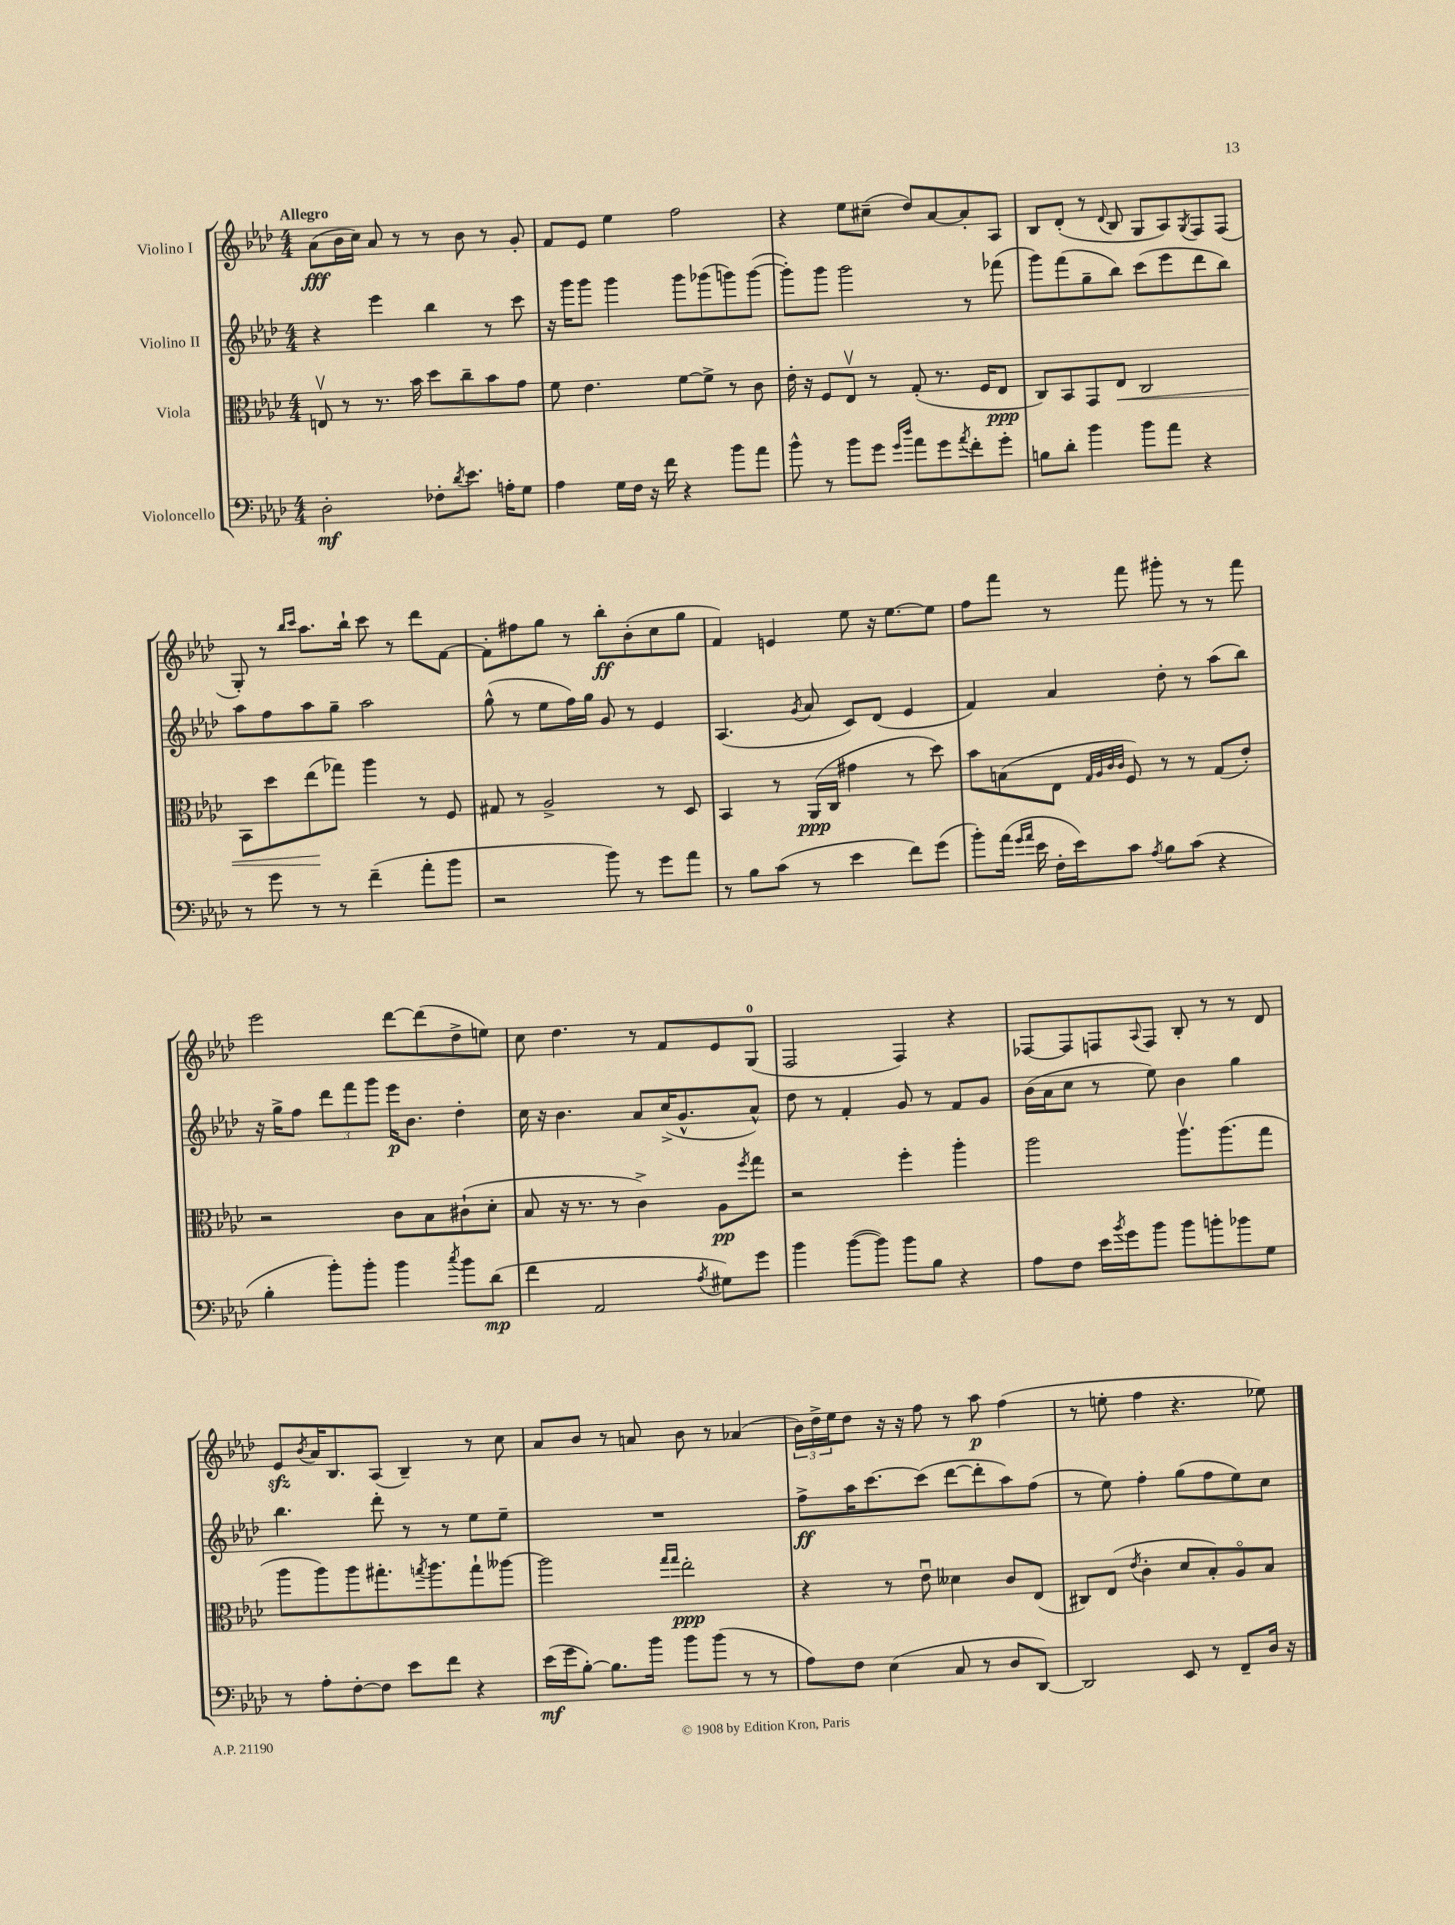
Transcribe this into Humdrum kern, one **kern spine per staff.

**kern	**kern	**kern	**kern
*staff4	*staff3	*staff2	*staff1
*clefF4	*clefC3	*clefG2	*clefG2
*k[b-e-a-d-]	*k[b-e-a-d-]	*k[b-e-a-d-]	*k[b-e-a-d-]
*M4/4	*M4/4	*M4/4	*M4/4
2D-'	8Ev	4r	(8a-
.	8r	.	16b-
.	.	.	16cc)
.	8.r	4eee-	8a-
.	.	.	8r
.	16b-	.	.
8F-'	8dd-	4bb-	8r
8qd-	.	.	.
8.e-	8cc~	.	8b-
.	8b-	8r	8r
16A'	.	.	.
8G	8g	8ccc	8g'
=	=	=	=
4A-	8f	16r	8f
.	.	16ggg	.
.	4.e-	8ggg	8e-
16G	.	4ggg	4ee-
16F	.	.	.
16r	.	.	.
16f	.	.	.
4r	[8f	8ggg	2ff
.	8f^]	(8ggg-	.
8b-	8r	8ggg)	.
8a-	8c	([8ggg	.
=	=	=	=
8b-^^	16e-'	8ggg'])	4r
.	16r	.	.
8r	8F	8ggg	.
8b-	8E-v	2ggg	8ee-
8g	8r	.	(8cc#~
16qqg	.	.	.
16qqdd-	.	.	.
8a-	(8G'	.	8dd-)
8g	8.r	.	[8a-
8qa-	.	.	.
8f'	.	8r	8a-']
.	16F	.	.
8g'	8E-	(8fff-	8A-
=	=	=	=
8B	8C)	8ggg)	8B-
8d-'	8BB-	(8fff	(8d-'
4b-	8GG	8gg~	8r
.	.	.	8qqd-
.	8E-	8bb-)	8B-
8b-	2C	(8ccc	8G
8a-	.	8eee-	8A-)
.	.	.	8qG
4r	.	8ddd-	8F
.	.	8bb-)	(8F
=	=	=	=
8r	8BB-	8aa-	8G')
8g	8dd-	8ff	8r
.	.	.	16qqbb-
.	.	.	16qqccc
8r	(8ee-	8aa-	8.aa-
8r	8gg-)	8gg~	.
.	.	.	16bb-`
(4f~	4aa-	2aa-	8ccc
.	.	.	8r
8a-'	8r	.	8ddd-
8b-	8F	.	[8f
=	=	=	=
2r	8G#	(8gg^^	8f']
.	8r	8r	8ff#
.	2A-^	8ee-	8gg
.	.	16ff)	8r
.	.	16gg	.
8b-)	.	8g	8bb-'
8r	.	8r	(8b-'
8g	8r	4e-	8cc
8a-	8D-	.	8gg
=	=	=	=
8r	4BB-	(4.A-	4f)
8B-	.	.	.
(8c	8r	.	4e
.	.	8qg	.
8r	(16AA-	8a-	.
.	16C	.	.
4e-	4g#	8c)	8ee-
.	.	(8d-	16r
.	.	.	[8.ee-
8f)	8r	4e-	.
(8g	8dd-)	.	8ee-]
=	=	=	=
8b-')	8b-	4f)	8ff
(16a-	(8B	.	8fff
16qqg	.	.	.
16qqa-	.	.	.
16e-	.	.	.
16F'	8E-	4a-	8r
16e-)	.	.	.
.	32qqG	.	.
.	32qqA-	.	.
.	32qqc	.	.
.	32qqc	.	.
8c	8F)	.	8fff
8qA-	.	.	.
8B-	8r	8dd-'	8ggg#'
(8c	8r	8r	8r
4r	(8G	(8aa-	8r
.	8e-')	8bb-)	8fff
=	=	=	=
4B-'	2r	16r	2eee-
.	.	16gg^	.
.	.	8ff	.
8b-')	.	12ddd-	.
.	.	12fff	.
8b-'	.	.	.
.	.	12ggg	.
4b-	8c	16eee-	[8ddd-
.	.	8.b-	.
.	8B-	.	(8ddd-]
8qcc	.	.	.
8b-	(8c#`	4dd-'	8dd-^
(8d-	8d-'	.	8ee)
=	=	=	=
4f	8B-	16cc	8cc
.	.	16r	.
.	16r	4.b-	4.dd-
.	8.r	.	.
2AA-	.	.	.
.	8r	.	.
.	4c^)	8a-	8r
.	.	(16cc^	8f
.	.	8.g^^	.
8qA-	.	.	.
8G#)	8A-	.	8e-
.	8qff	.	.
8g	8gg	8a-^^)	(8G
=	=	=	=
4b-	2r	8dd-	2F
.	.	8r	.
([8b-	.	4f'	.
8b-])	.	.	.
8b-	4ff'	8g	4F)
8B-	.	8r	.
4r	4aa-'	8f	4r
.	.	8g	.
=	=	=	=
8A-	2aa-	(16b-	[8F-
.	.	16a-	.
8F	.	8cc	8F-]
16e-	.	8r	8F
8qb-	.	.	.
16g	.	.	.
.	.	.	8qqA-
8b-	.	8ee-)	8F
8b-	8.aa-v	4b-	8B-'
8b'	.	.	8r
.	(8.aa-	.	.
8b-	.	4gg	8r
8G	8gg	.	8d-
=	=	=	=
8r	8aa-	4.bb-	8e-
.	.	.	8qb-
8A-'	8aa-)	.	16a-
.	.	.	8.B-
[8F'	8aa-	.	.
8F]	8.gg#'	8ddd-'	(8A-
8e-	.	8r	4B-~)
.	8qgg	.	.
.	8.aa-	.	.
8f	.	8r	.
4r	8gg`	8ee-	8r
.	[8aa--	8ee-~	8cc
=	=	=	=
(16e-	2aa--]	1r	8a-
16g	.	.	.
[8B-')	.	.	8b-
8.B-]	.	.	8r
.	.	.	8a
16b-	.	.	.
.	16qqgg	.	.
.	16qqgg	.	.
8b-	2ee-'	.	8b-
(8b-	.	.	8r
8r	.	.	(4a-
8r	.	.	.
=	=	=	=
8A-)	4r	8ff^	24b-)
.	.	.	24dd-^
.	.	.	24ee-
8F	.	16aa-	8dd-
.	.	[8.ccc	.
(4E-	8r	.	16r
.	.	.	16r
.	8e-u	(8ccc]	8ff
8C	4d--	[8ddd-	8r
8r	.	8ddd-']	8aa-
8D-	8c	8aa-)	(4ff
[8DD-)	(8E-	(8ff	.
=	=	=	=
2DD-]	8C#)	8r	8r
.	(8E-	8ee-)	8ee'
.	8qe-	.	.
.	4c'	4ff'	4ff
8EE-	8d-	(8gg	4.r
8r	8B-')	8ff	.
8FF~	8A-o	8ee-)	.
16D-	8B-	8cc	8ee-)
16r	.	.	.
==	==	==	==
*-	*-	*-	*-
